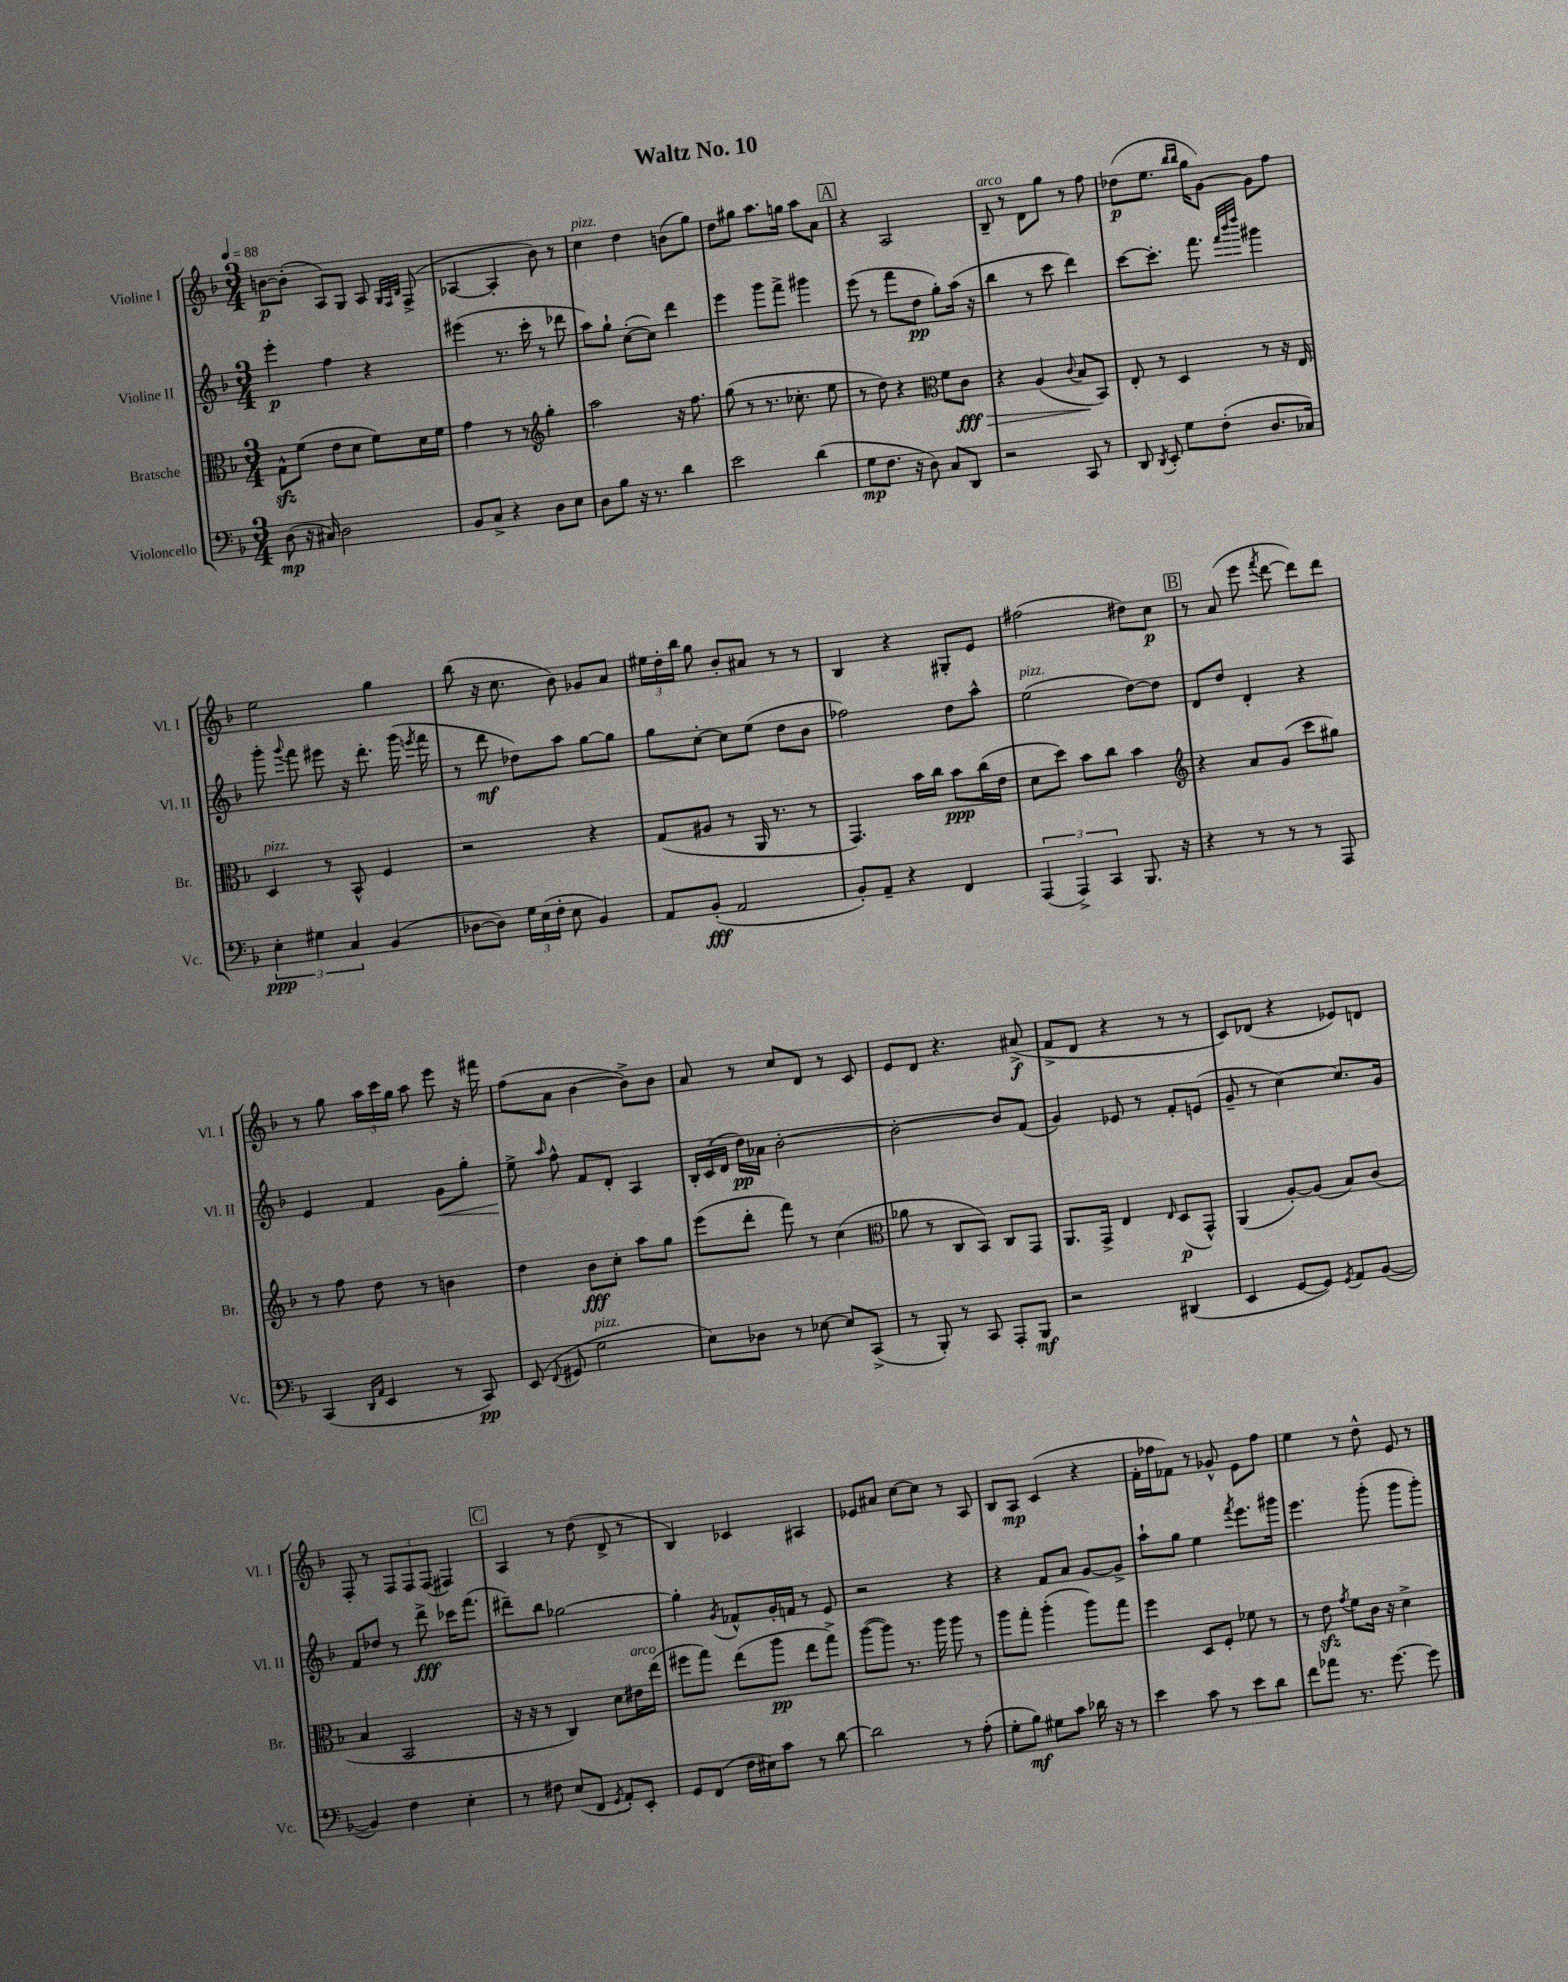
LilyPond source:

\header { title = "Waltz No. 10" }
<<
\new StaffGroup <<
\new Staff = "s0" \with { instrumentName = "Violine I" shortInstrumentName = "Vl. I" } {
    \clef treble \key f \major \numericTimeSignature \time 3/4 \tempo 4 = 88
    \autoBeamOff b'8[~\p b'8]-.( a8[) g8] a8 \grace { g32[ f32 bes32] } f8->( |
    aes4~ aes4-. bes'8) r8 |
    c''4^\markup { \italic "pizz." } d''4 b'8[( g''8]) |
    d''8[ gis''8] a''8.[ g''16] a''8[ a'8] |
    \mark \markup { \box "A" } r4 a2 |
    bes8--^\markup { \italic "arco" } r8 d'8[ g''8] r8 f''8 |
    des''8[\p( e''8.] \grace { bes''16[ bes''16] } g''16[ g'8]~) g'8[ f''8] |
    e''2 g''4 |
    bes''8( r16 c''8. bes'8) ges'8[ a'8] |
    \tuplet 3/2 { eis''16[ d''16-. bes''16] } g''8 bes'8[-. ais'8] r8 r8 |
    bes4 r4 gis8[-. e'8] |
    fis''2( dis''8[) c''8]\p |
    \mark \markup { \box "B" } r8 a'8( e'''8 \acciaccatura { f'''8 } d'''8~ d'''8[) d'''8] |
    r8 g''8 \tuplet 3/2 { a''16[ c'''16 g''16] } a''8 e'''8 r16 fis'''16 |
    f''8[( a'8] bes'4~ bes'8[->) bes'8] |
    a'8 r8 c''8[ d'8] r8 c'8 |
    e'8[ d'8] r4. ais'8->\f( |
    f'8[-> d'8] r4 r8 r8 |
    c'8[) des'8]( r4 ees'8[) d'8] |
    f8-. r8 \tuplet 3/2 { f8[ f8 f8]( } fis4) |
    \mark \markup { \box "C" } a4 r8 d''8( d'8-> r8 |
    bes4) ces'4 ais4 |
    ees'8[ ais'8] c''8[~ c''8] r8 a8 |
    bes8[ a8]\mp c'4( r4 |
    f'16[-. fes''16 fes'8]) r8 ges'8-^ e'8[ fes''8] |
    e''4 r8 d''8-^ e'8 r8 \bar "|." |
}
\new Staff = "s1" \with { instrumentName = "Violine II" shortInstrumentName = "Vl. II" } {
    \clef treble \key f \major \numericTimeSignature \time 3/4
    \autoBeamOff e'''4-.\p f''4 r4 |
    eis'''4( r8. c'''16-. r8 des'''8 |
    a''8[) g''8]-! c''8[~-.( c''8]) d'''4 |
    e'''4 g'''8[ f'''8]-> gis'''4 |
    \mark \markup { \box "A" } e'''8( r8 f'''8[ d''8]\pp g''8[-.) a''16]( r16 |
    bes''4 r8 c'''8 d'''4) |
    c'''8[~ c'''8.]-. f'''8. \grace { f'''32[ bes'''32 d''''32] } gis'''4 |
    g'''8-. \appoggiatura { g'''8 } f'''8 eis'''8 r16 d'''8.-. g'''16( \acciaccatura { e'''8 } f'''16 |
    r8 d'''8\mf des''8[) a''8] g''8[~ g''8] |
    g''8[ c''8]~-. c''8[ e''8]( d''8[ bes'8] |
    fes''2) d''8[ a''8]-^ |
    e''2^\markup { \italic "pizz." }( d''8[~) d''8] |
    \mark \markup { \box "B" } d'8[ d''8] d'4-. r4 |
    e'4 f'4 g'8[\< g''8]-. |
    e''8->\! \grace { a''16 } f''8-^ f'8[ d'8]-. a4 |
    \tuplet 3/2 { bes16[-. c'16( d'16] } d''16[\pp) aes'16] bes'2~-. |
    bes'2~-. bes'8[ f'8]( |
    g'4) ees'8 r8 f'8[-. e'8]( |
    g'8-- r8 c''4~) c''8.[ g'16] |
    f'8[ des''8] r8 d'''8->\fff ces'''16[ f'''8.]( |
    \mark \markup { \box "C" } dis'''8[--) bes''8] ges''2~ |
    ges''4-. \acciaccatura { g'8 } fes'8[-^ g'16-. f'16] r8 e'8 |
    r2 r4 |
    r4 f'8[ a'8] g'8[~ g'8]-> |
    a''8[-! g''8] e''4 \acciaccatura { f'''8 } e'''8.[ gis'''16] |
    e'''4. g'''8-.( g'''8[ g'''8]-.) \bar "|." |
}
\new Staff = "s2" \with { instrumentName = "Bratsche" shortInstrumentName = "Br." } {
    \clef alto \key f \major \numericTimeSignature \time 3/4
    \autoBeamOff g8[-^\sfz f'8]( e'8[ d'8] f'8[) d'16 f'16] |
    g'4 r8 r8 \clef treble g''4-. |
    a''2 r16 f''8. |
    g''8( r8 r8. ces''8.-. e''8 |
    \mark \markup { \box "A" } r8 d''8) r4 \clef alto f'8[ c'8]\fff\> |
    r4 a4( \appoggiatura { c'8 } bes8[\! bes,8]) |
    e8-. r8 d4 r8 r16 e16 |
    d4^\markup { \italic "pizz." } r8 bes,8-^ f4 |
    r2 r4 |
    g8[( ais8] r8 a,16 r8. r8 |
    g,4.) bes'16[ c''16] bes'8[\ppp c''16( e'16] |
    d'8[ d''8]) bes'8[ c''8] bes'4 |
    \mark \markup { \box "B" } \clef treble r4 a'8[ g'8]( c'''8[ gis''8]) |
    r8 f''8 d''8 r8 b'4 |
    d''4 bes'8[\fff c''8]-. a''8[ g''8] |
    e'''8[( d'''8]-. f'''8) r8 c''4( |
    \clef alto aes'8 r8 c8[ bes,8]) c8[ g,8] |
    a,8.[ g,16]-> e4 \grace { e16 } d8[\p( g,8]-^) |
    a,4( a8[~-.) a8]( bes8[) c'8]( |
    bes4 bes,2 |
    \mark \markup { \box "C" } r16 r16 r8 c4) d'8[ eis'16^\markup { \italic "arco" } e''16]( |
    fis''8[ g''8]) e''8[( a''8]\pp e''8[ g''8]->) |
    a''8[~( a''8]) r8. a''16 a''8 r8 |
    a''8[ g''8]-. a''4-.( a''8[) g''8] |
    f''4 d8[ f8]-. fes'8 r8 |
    r8 e'8\sfz \acciaccatura { g'8 } f'8[ c'16] r16 d'4-> \bar "|." |
}
\new Staff = "s3" \with { instrumentName = "Violoncello" shortInstrumentName = "Vc." } {
    \clef bass \key f \major \numericTimeSignature \time 3/4
    \autoBeamOff d8\mp( r16 cis16) d2 |
    bes,8[ c8]-> r4 d8[ e8] |
    d8[ bes8] r16 r8. d'4 |
    e'2 d'4( |
    \mark \markup { \box "A" } g8[\mp f8.] r16 d8) c8[ d,8] |
    r2 c,8 r8 |
    d,8 \acciaccatura { d,8 } e,8-. g8[ f8]-.( d8.[ ces16]) |
    \tuplet 3/2 { e4-.\ppp gis4 c4 } bes,4( |
    des8[~ des8]) \tuplet 3/2 { g16[ e16( f16]-. } e8 bes,4) |
    a,8[ bes,8]-.\fff( a,2 |
    bes,8[-.) a,8]-- r4 f,4 |
    \tuplet 3/2 { a,,4( a,,4->) c,4 } bes,,8. r16 |
    \mark \markup { \box "B" } r4 r8 r8 r8 a,,8 |
    c,4( \grace { d,16[ a,16] } e,4 r8 c,8\pp) |
    e,8( \appoggiatura { f,8 } gis,8 g2^\markup { \italic "pizz." } |
    e8[) des8] r8 ees8~ ees8[ c,8]->( |
    r8 bes,,8-.) r8 c,8 a,,8[-. bes,,8]\mf |
    r2 dis,4( |
    e,4 g,8[~ g,8]) \acciaccatura { g,8 } a,8[ bes,8]~( |
    bes,4) f4 e4-. |
    \mark \markup { \box "C" } r8 fis8 e8[( f,8] \acciaccatura { g,8 } a,8[-.) e,8]-. |
    g,8[ f,8]( f16[ eis16) c'8] r8 d'8~ |
    d'2 r8 a8-.( |
    g8[-. bes8]\mf) gis8[ c'8] des'16 r16 r8 |
    e'4 c'8 r8 e'8[ d'8] |
    f'8[ aes'8] r8. g'8.~ g'8 \bar "|." |
}
>>
>>
\layout { \context { \Score \remove "Bar_number_engraver" } }
